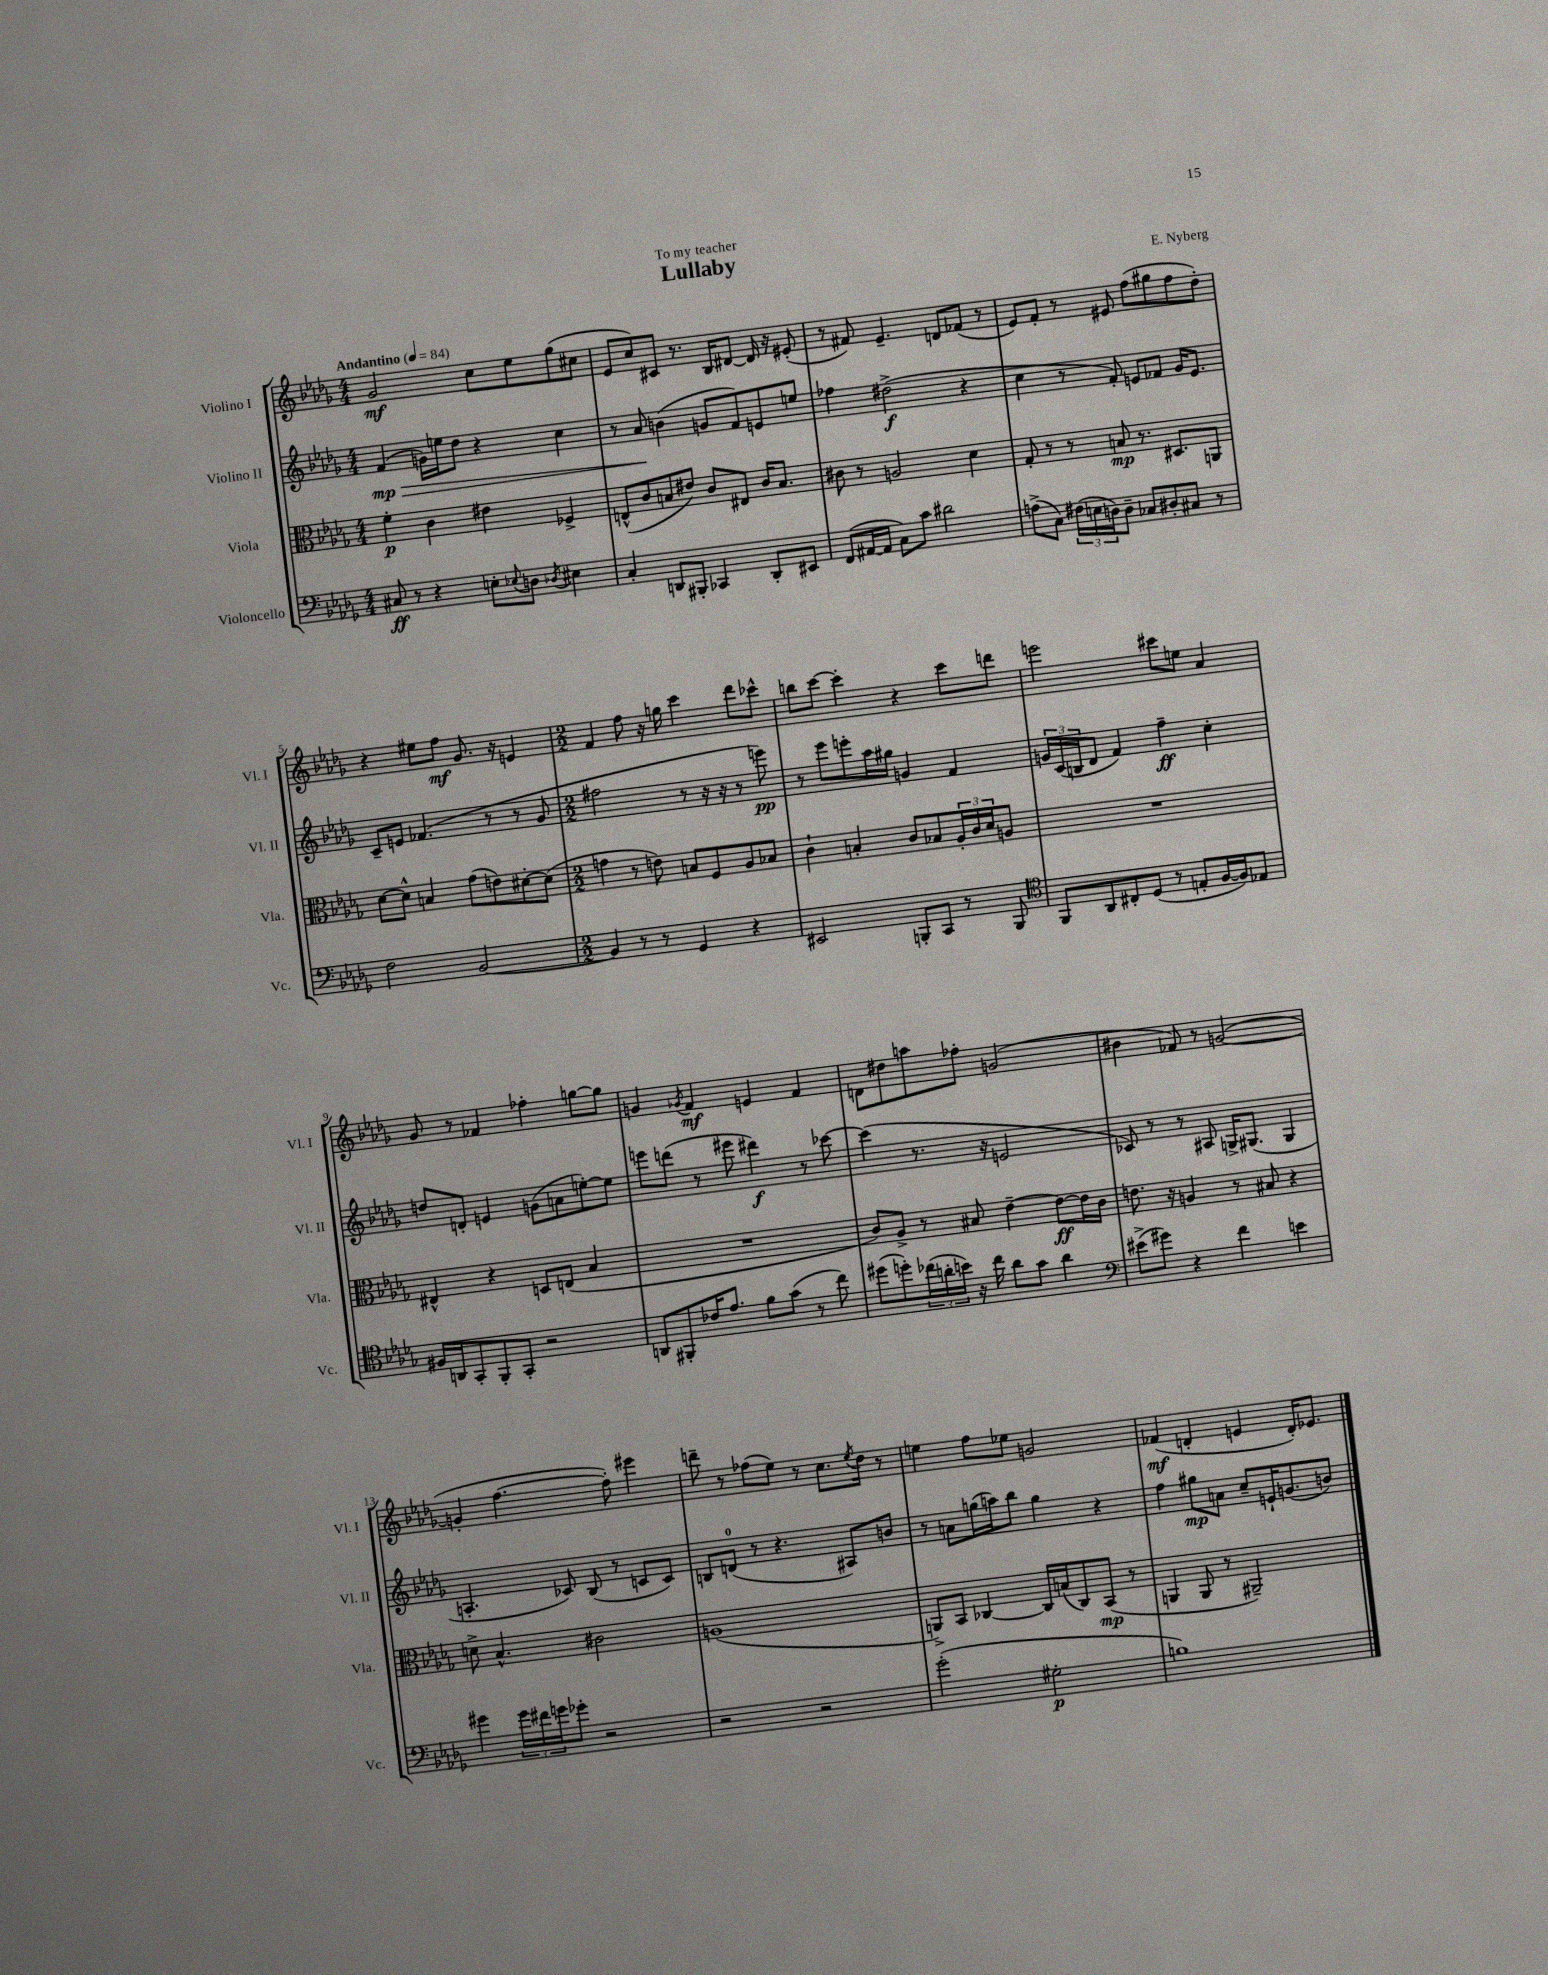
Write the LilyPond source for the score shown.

\header { title = "Lullaby" composer = "E. Nyberg" dedication = "To my teacher" }
<<
\new StaffGroup <<
\new Staff = "s0" \with { instrumentName = "Violino I" shortInstrumentName = "Vl. I" } {
    \clef treble \key des \major \numericTimeSignature \time 4/4 \tempo "Andantino" 4 = 84
    ges'2\mf c''8 ees''8 ges''8( cis''8 |
    ees'8 c''8) cis'8 r8. bes16 dis'8~ dis'16 r16 eis'8-.( |
    r8 fis'8) ees'4.-- d'8 fes'8( r8 |
    ees'8) f'8-. r8 eis'8 f''8( gis''8 f''8 des''8-.) |
    r4 eis''8 f''8\mf ges'8. r16 e'4 |
    \numericTimeSignature \time 2/2 f'4 f''8 r16 g''16 c'''4 des'''8 ces'''8-^ |
    b''8 c'''8~ c'''4-. r4 c'''8 d'''8 |
    e'''2 cis'''8 e''8 aes'4 |
    ges'8 r8 fes'4 fes''4-. g''8~ g''8 |
    g'4 \acciaccatura { ges'8 } f'4\mf e'4 f'4 |
    d'8 dis''8 a''8 fes''8-. g'2( |
    bis'4 fes'8) r8 g'2~( |
    g'4-. f''4.~ f''8-.) eis'''4 |
    d'''8-- r8 fes''8( ees''8) r8 c''8. \acciaccatura { ees''8 } des''16 r8 |
    e''4 f''8 ees''8 g'2 |
    fes'4\mf( d'4-. e'4 d'16-.) ees'8. \bar "|." |
}
\new Staff = "s1" \with { instrumentName = "Violino II" shortInstrumentName = "Vl. II" } {
    \clef treble \key des \major \numericTimeSignature \time 4/4
    f'4\mp\>( g'16) e''16 des''8 r4 c''4 |
    r8 aes'8\! b'4( g'8 f'8) e'8 e''8 |
    fes''4 dis''2->\f( r4 |
    c''4 r8 f'8-.) e'8 fes'8 ges'16 e'8. |
    c'8-- e'8 fes'4.( r8 r8 ges'8 |
    \numericTimeSignature \time 2/2 fis''2 r8 r16 r16 r8 e'''8\pp) |
    r8 ees'''8 e'''8-. aes''16 gis''16 g'4 f'4 |
    \tuplet 3/2 { g'16 c'16( b16 } des'8 f'4) f''4--\ff c''4-. |
    d''8 d'8-. e'4 g'8( a'8 e''8~-.) e''8 |
    e'''8 d'''8( r8 eis'''8 dis'''4\f) r8 ces'''8~ |
    ces'''4( r8. r16 e'2 |
    ces'8) r8 r8 ais8 g16-> gis8.( gis4 |
    a4.-. ces'8) bes8( r8 c'8 c'8) |
    b8 d'8-0( r8 r4. ais8) b'8 |
    r8 a'8 g''16( a''16) bes''8 g''4 r4 |
    f''4 gis''8\mp a'8 c''8-- e'16-! g'8.( b'8) \bar "|." |
}
\new Staff = "s2" \with { instrumentName = "Viola" shortInstrumentName = "Vla." } {
    \clef alto \key des \major \numericTimeSignature \time 4/4
    f'4-.\p c'4 eis'4 fes4-> |
    e8-^( c'8 b8 eis'8) c'8 eis8 c'16 b8. |
    cis'8 r8 a2 des'4 |
    ges8-. r8 r8 b8\mp r8. dis8. a,8 |
    des'8~ des'8-^ b4 ges'8( e'8) dis'8~-. dis'8( |
    \numericTimeSignature \time 2/2 g'4 r8 e'8) b8 f8 aes8 bes8 |
    c'4-! b4-. c'8 bes8 \tuplet 3/2 { aes16-. c'16 des'16 } a8 |
    R1 |
    eis4-^ r4 d8 e8( bes4 |
    R1 |
    c'8) aes8-> r8 bis8 ees'4~-- ees'8~\ff ees'16 c'16 |
    e'8. r16 a4 r8 bis8 r4 |
    d'8-> bes4.-^ cis'2 |
    a1( |
    a,8->) bes,8 ces4~ ces16 b16( ces8) bes,8\mp( r8 |
    a,4 a,8 r8 ais,2--) \bar "|." |
}
\new Staff = "s3" \with { instrumentName = "Violoncello" shortInstrumentName = "Vc." } {
    \clef bass \key des \major \numericTimeSignature \time 4/4
    cis8\ff r8 r4 e8-. \appoggiatura { ees8 } d8 \acciaccatura { des8 } eis4 |
    c4-. d,8 bis,,8-. ces,4 d,8-. eis,8 |
    f,8( ais,16~ ais,16 c8) c'8 dis'2 |
    a8->( c8) \tuplet 3/2 { fis16( e16 d16) } d8-- ces8 dis8-. cis8 r8 |
    f2 bes,2~ |
    \numericTimeSignature \time 2/2 bes,4 r8 r8 ges,4 r4 |
    eis,2 b,,8-. c,8 r8 b,,8 |
    \clef tenor f,8 aes,8 cis8-. des8( r8 e8-. f16~ f16) ees8 |
    fis16 a,16 ges,8-. f,8-. ges,8-. r2 |
    a,8 fis,8-. ces'16 ees'8. f'8 ges'8( r8 c''8) |
    dis''8( d''8-.) \tuplet 3/2 { ces''16( a'16-. b'16) } r16 ces''16 a'8 ges'8 a'4 |
    \clef bass eis'8->( gis'8) r4 f'4 e'4 |
    gis'4 \tuplet 3/2 { gis'16 fis'16 g'16 } ges'8-. r2 |
    r2 r2 |
    ges'2-.( gis2-.\p |
    b1) \bar "|." |
}
>>
>>
